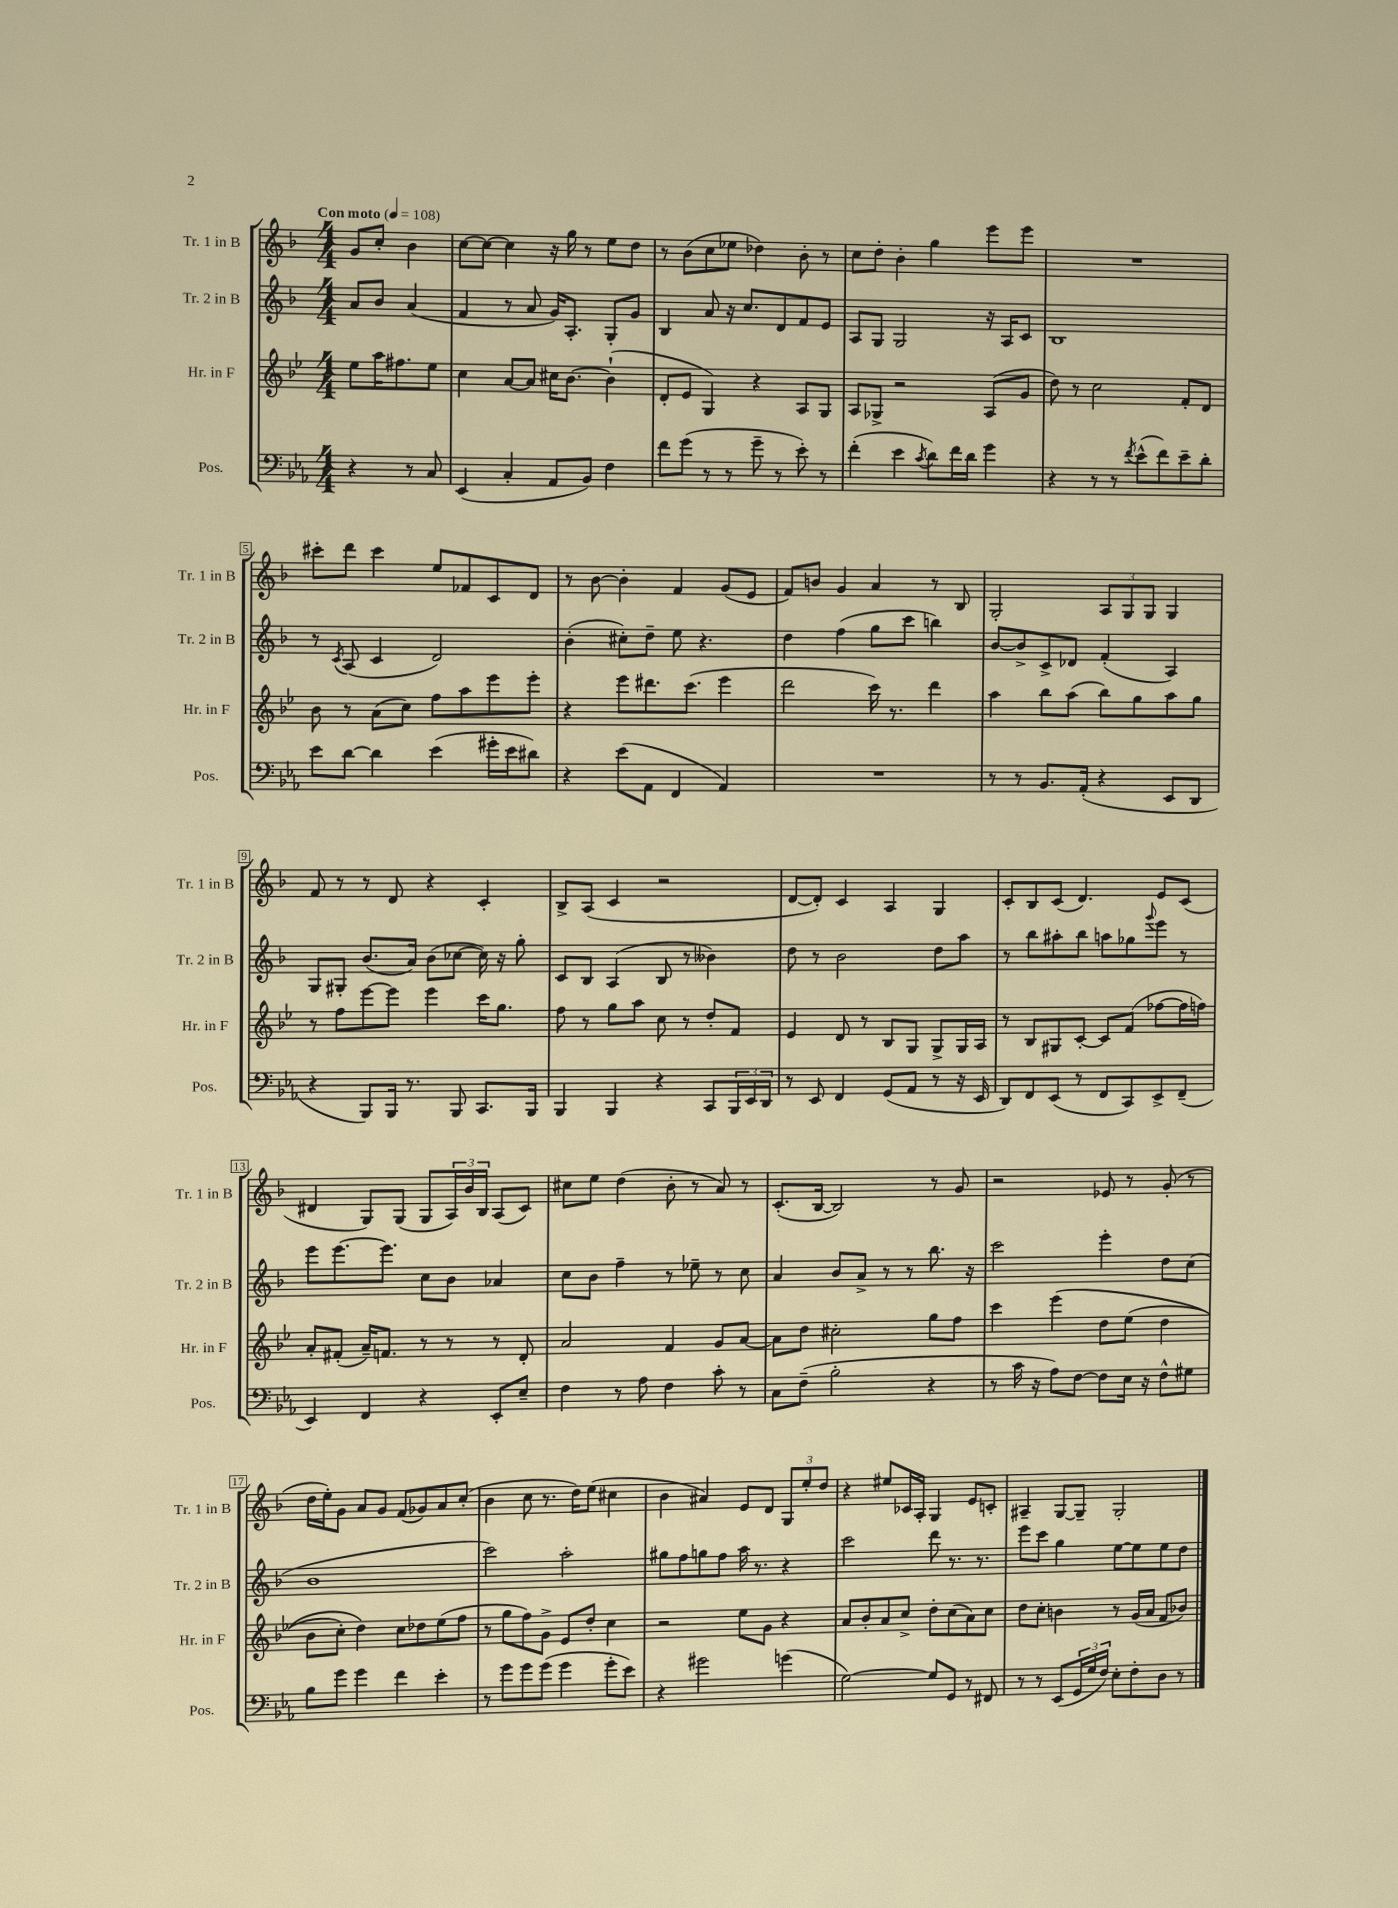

**kern	**kern	**kern	**kern
*staff4	*staff3	*staff2	*staff1
*clefF4	*clefG2	*clefG2	*clefG2
*k[b-e-a-]	*k[b-e-]	*k[b-]	*k[b-]
*M4/4	*M4/4	*M4/4	*M4/4
*MM108	*MM108	*MM108	*MM108
4r	8ee-	8a	8g
.	16aa	8b-	8cc'
.	8.ff#	.	.
8r	.	(4a	4b-
8C	8ee-	.	.
=	=	=	=
(4EE-	4cc	4f	[8cc
.	.	.	8cc_
4C'	[8a	8r	4cc]
.	8a]	8a	.
8AA-	16cc#	16g)	16r
.	[8.b-	8.A'	16gg
8BB-)	.	.	8r
4F	(4b-`]	8G'	8ee
.	.	8g	8dd
=	=	=	=
8f	8d'	4B-	8r
(8g	8e-	.	(8b-
8r	4G)	8a	8cc
8r	.	16r	8ee-
.	.	8.cc	.
8g~	4r	.	4dd-)
8r	.	8d	.
8e-')	8A	8f	8b-'
8r	8G	8e	8r
=	=	=	=
(4f'	8A	8A	8cc
.	8G-^	8G	8dd'
4e-	2r	2G	4b-'
8qc	.	.	.
8d)	.	.	4gg
16f	.	.	.
16d	.	.	.
4g	(8A	16r	8eee
.	.	16A	.
.	8g	8c	8eee
=	=	=	=
4r	8dd)	1B-	1r
.	8r	.	.
8r	2cc	.	.
8r	.	.	.
8qf	.	.	.
(8e-^^	.	.	.
8f)	.	.	.
8e-~	8f'	.	.
8d'	8d	.	.
=	=	=	=
8e-	8b-	8r	8ccc#'
.	.	8qc	.
[8d	8r	(8A	8ddd
4d]	(8a	4c	4ccc#
.	8cc)	.	.
(4e-	8ff	2d)	8ee
.	8aa	.	8f-
16g#'	8eee-	.	8c
16e-	.	.	.
8d#)	8eee-'	.	8d
=	=	=	=
4r	4r	(4b-'	8r
.	.	.	[8b-
(8e-	8eee-	8cc#')	4b-']
8AA-	8.ddd#	8dd~	.
4FF	.	8ee	4f
.	(8.ccc	.	.
.	.	4.r	.
4AA-)	4eee-	.	(8g
.	.	.	8e
=	=	=	=
1r	2ddd	4dd	8f)
.	.	.	8b
.	.	(4ff	4g
.	16ccc)	8gg	4a
.	8.r	.	.
.	.	8ccc	.
.	4ddd	4bb)	8r
.	.	.	8B-
=	=	=	=
8r	4aa	[8b-	2G'
8r	.	8b-^]	.
8.BB-	8bb-	8c^	.
.	(8aa	8d-	.
(16AA-'	.	.	.
4r	8bb-)	(4f'	12A
.	.	.	12G
.	8gg	.	.
.	.	.	12G
8EE-	8aa	4A)	4G
8DD	8gg	.	.
=	=	=	=
4r	8r	8G	8f
.	8ff	8G#'	8r
8BBB-)	[8eee-	(8.b-	8r
16BBB-	8eee-]	.	8d
8.r	.	16a)	.
.	4eee-	(8b-	4r
8BBB-	.	[8cc-	.
8.CC	16ccc	16cc-])	4c'
.	8.gg	16r	.
.	.	8gg'	.
16BBB-	.	.	.
=	=	=	=
4BBB-	8ff	8c	8B-^
.	8r	8B-	(8A
4BBB-	8gg	(4A	4c
.	8aa	.	.
4r	8cc	8B-	2r
.	8r	8r	.
8CC	8dd'	4b--)	.
24BBB-	8f	.	.
24EE-	.	.	.
24DD	.	.	.
=	=	=	=
8r	4e-	8dd	[8d
8EE-	.	8r	8d'])
4FF	8d	2b-	4c
.	8r	.	.
(8GG	8B-	.	4A
8AA-	8G	.	.
8r	8G^	8dd	4G
16r	16G	8aa	.
16EE-	16A	.	.
=	=	=	=
8DD)	8r	8r	8c'
8FF	8B-	8bb-	8B-
(8EE-	8G#	8aa#'	(8c
8r	[8c'	8bb-	4.d)
8FF	8c]	8aa	.
8CC)	(8f	8gg-	.
.	.	8qqggg	.
8EE-^	[8ff-	8eee	8e
(8FF~	16ff-]	8r	(8c
.	16ff)	.	.
=	=	=	=
4EE-)	8a'	8eee	4d#
.	(8f#'	[8.eee	.
4FF	16a~)	.	8G)
.	8.f	8.eee]	.
.	.	.	(8G
4r	8r	8cc	8G
.	8r	8b-	24A)
.	.	.	24b-
.	.	.	24B-
8EE-'	8r	4a-	(8A
8E-~	8d'	.	8c)
=	=	=	=
4F	2a	8cc	8cc#
.	.	8b-	8ee
8r	.	4ff~	(4dd
8A-	.	.	.
4F	4f	8r	8b-'
.	.	8ee-~	8r
8c'	8g	8r	8a)
8r	[8a	8cc	8r
=	=	=	=
8C	8a]	4a	(8.c'
(8F~	8dd	.	.
.	.	.	[16B-
2B-'	2cc#'	8b-	2B-])
.	.	8a^	.
.	.	8r	.
.	.	8r	.
4r	8gg	8.bb-	8r
.	8ff	.	8g
.	.	16r	.
=	=	=	=
8r	4ccc	2ccc	2r
16c	.	.	.
16r	.	.	.
8A-)	&(4eee-	.	.
[8F	.	.	.
8F]	8dd	4eee'	8e-
16E-	(8ee-	.	8r
16r	.	.	.
8F^^	4dd	8dd	(8g'
8G#	.	(8cc	8r
=	=	=	=
8B-	8b-	1b-	16dd
.	.	.	16ee')
8g	8cc')	.	8g
4g	4dd&)	.	8a
.	.	.	8g
4f	8cc	.	(8f
.	8dd-	.	8g-)
4e-'	(8ee-	.	8a
.	8ff	.	(8cc'
=	=	=	=
8r	8r	2ccc)	4b-
8g	8gg	.	.
8g	8ff)	.	8cc
(8g	8g^	.	8.r
4g	8e-	2aa'	.
.	.	.	16dd)
.	8dd'	.	(8ee
8g'	4cc	.	4cc#
8e-)	.	.	.
=	=	=	=
4r	2r	8gg#	4b-
.	.	8ff	.
2g#	.	8gg	4a#)
.	.	8ff	.
.	8ee-	16aa	8e
.	.	8.r	.
.	8g	.	8d
(4g	4r	4r	12G
.	.	.	12ee'
.	.	.	12dd
=	=	=	=
[2G)	8a	2ccc	4r
.	8b-'	.	.
.	8a	.	8ee#
.	8cc^	.	16c-
.	.	.	16A'
8G]	8dd'	8ddd	4G
8GG	(8cc	8.r	.
8r	8a)	.	8e
.	.	8.r	.
8FF#	8cc	.	8c'
=	=	=	=
8r	8dd	8eee	4A#~
8r	8cc'	8ccc	.
(8EE-	4b	4gg	[8G
24GG	.	.	8G~]
24G	.	.	.
24F)	.	.	.
8E-'	8r	[8ee	2G'
8F'	(16g	8ee]	.
.	16a	.	.
8D	8f	8ee	.
8r	8b-)	8dd	.
==	==	==	==
*-	*-	*-	*-
